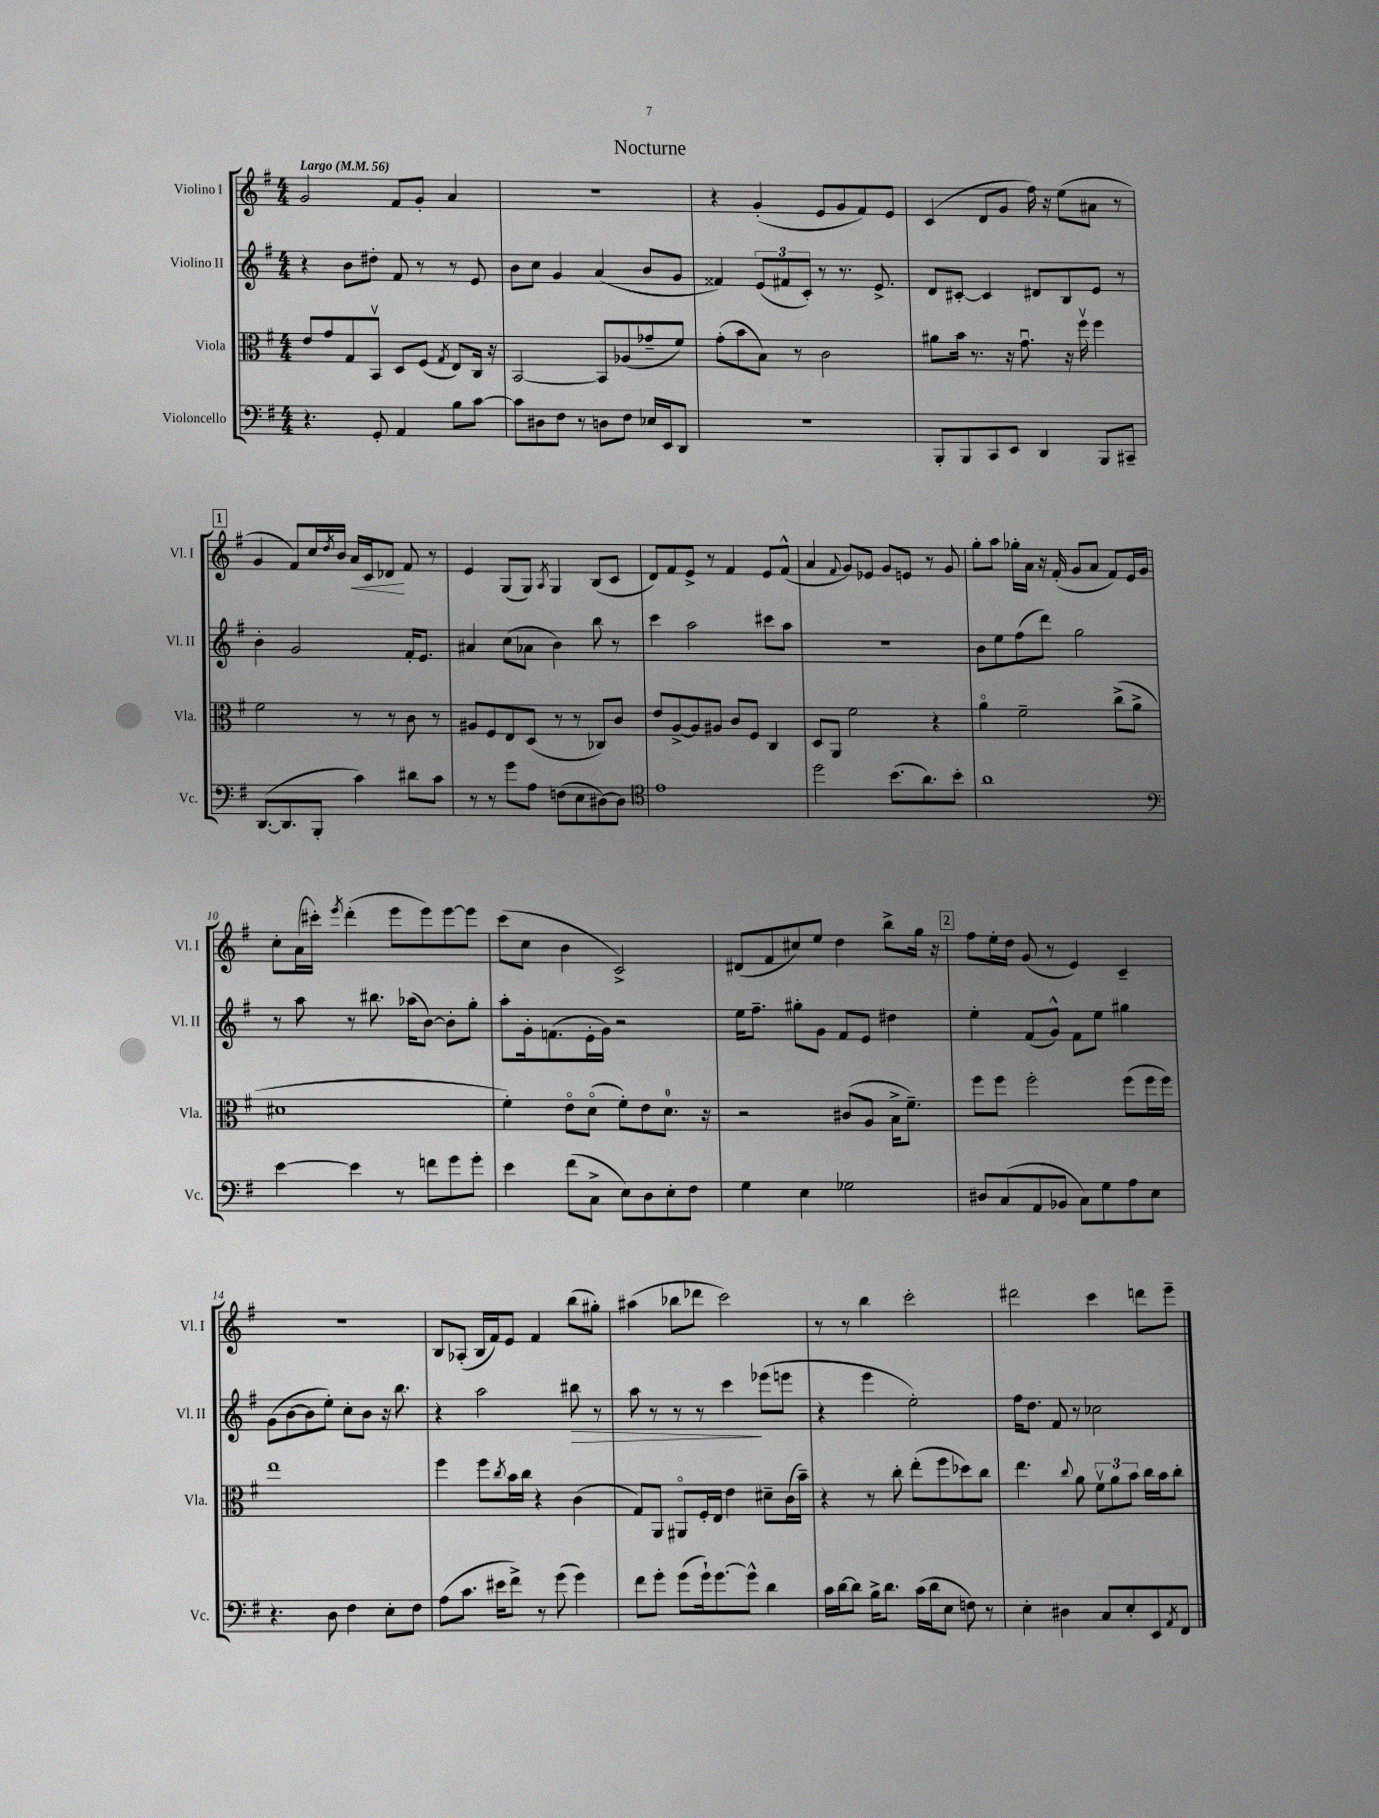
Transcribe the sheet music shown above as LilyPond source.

\header { title = "Nocturne" }
<<
\new StaffGroup <<
\new Staff = "s0" \with { instrumentName = "Violino I" shortInstrumentName = "Vl. I" } {
    \clef treble \key g \major \numericTimeSignature \time 4/4 \tempo "Largo" 4 = 56
    g'2 fis'8 g'8-. a'4 |
    R1 |
    r4 g'4-.( e'8 g'8 fis'8) e'8 |
    c'4( d'8 g'8 fis''16) r16 e''8( ais'8 r8 |
    \mark \markup { \box "1" } g'4 fis'8) c''16 \acciaccatura { d''8 } b'16 a'16\< c'16 des'8\! fis'8 r8 |
    e'4 g8( g8) \acciaccatura { a8 } g4 b8( c'8 |
    d'8) fis'8 e'8-> r8 fis'4 e'8 fis'8-^( |
    a'4 \appoggiatura { fis'8 } g'8) ees'8 g'8 e'8 r8 g'8 |
    g''8-. a''8 ges''16-. a'16 r16 fis'16-.( g'8 a'8 fis'8) e'16 g'16 |
    c''8-. a'16( cis'''16-.) \acciaccatura { e'''8 } d'''4-.( e'''8 e'''8) e'''8~ e'''8 |
    c'''8( c''8 b'4 c'2->) |
    dis'8( fis'8 cis''8) e''8 d''4 b''8-> g''16 r16 |
    \mark \markup { \box "2" } fis''8 e''16-. d''16 g'8( r8 e'4) c'4-- |
    R1 |
    b8 aes8-.( b16 fis'16) e'8 fis'4 b''8( gis''8-.) |
    ais''4( bes''8 des'''8 c'''2) |
    r8 r8 b''4 c'''2-. |
    dis'''2 c'''4 d'''8 e'''8-- \bar "|." |
}
\new Staff = "s1" \with { instrumentName = "Violino II" shortInstrumentName = "Vl. II" } {
    \clef treble \key g \major \numericTimeSignature \time 4/4
    r4 b'8 dis''8-. fis'8 r8 r8 e'8 |
    b'8 c''8 g'4 a'4( b'8 g'8 |
    fisis'4) \tuplet 3/2 { e'8( fis'8 c'8-.) } r8 r8. e'8.-> |
    d'8 cis'8~-. cis'4 dis'8 b8 e'8 r8 |
    \mark \markup { \box "1" } b'4-. g'2 fis'16-. e'8. |
    ais'4 c''8( aes'8 b'4) b''8 r8 |
    c'''4 a''2 cis'''8 a''8 |
    R1 |
    b'8 e''8 fis''8( d'''8) g''2 |
    r8 a''8 r8 bis''8. aes''16( b'8~) b'8-. g''8-. |
    a''8-. g'16-. f'8.( e'16-. g'16) r2 |
    e''16 fis''8.-- gis''8-. g'8 fis'8 e'8 dis''4 |
    \mark \markup { \box "2" } e''4-. fis'8( g'8-^) fis'8 e''8 gis''4 |
    g'8( b'8~ b'8 e''8-.) c''8-. b'8 r16 b''8. |
    r4 a''2 bis''8\> r8 |
    a''8 r8 r8 r8 c'''4\! ees'''8( e'''8 |
    r4 e'''4 e''2-.) |
    fis''16 d''8. fis'8 r8 ces''2 \bar "|." |
}
\new Staff = "s2" \with { instrumentName = "Viola" shortInstrumentName = "Vla." } {
    \clef alto \key g \major \numericTimeSignature \time 4/4
    e'8 g'8 g8 b,8\upbow d8 fis8( \acciaccatura { g8 } e8) c16 r16 |
    b,2~ b,8 aes8( ges'8-- fis'8) |
    g'8-.( b'8 b8) r8 c'2 |
    ais'8 b'16 r8. r16 g'8.\downbow r16 fis''16\upbow fis''4 |
    \mark \markup { \box "1" } fis'2 r8 r8 c'8 r8 |
    ais8 fis8 e8 d8( r8 r8 ces8) c'8 |
    e'8 a8~-> a8 ais8 c'8 fis8 c4 |
    d8 a,8 fis'2 r4 |
    a'4\flageolet fis'2-- c''8->( a'8-> |
    dis'1 |
    fis'4-.) e'8\flageolet d'8\flageolet( fis'8-.) e'8 d'8.-0 r16 |
    r2 cis'8( a8 b16-> fis'8.--) |
    \mark \markup { \box "2" } fis''8 fis''8 fis''2-. fis''8( fis''16 fis''16) |
    e''1 |
    fis''4 fis''8 \acciaccatura { c''8 } b'16 c''16 r4 c'4( |
    g8) a,8 ais,8\flageolet fis16-. e16 e'4 dis'8-- c'16( b'16--) |
    r4 r8 c''8-. e''8-.( fis''8 des''8) c''8 |
    e''4. \appoggiatura { c''8 } a'8 \tuplet 3/2 { fis'8\upbow a'8 b'8 } c''16 b'16 c''8-. \bar "|." |
}
\new Staff = "s3" \with { instrumentName = "Violoncello" shortInstrumentName = "Vc." } {
    \clef bass \key g \major \numericTimeSignature \time 4/4
    r4. g,8-. a,4 b8 c'8~ |
    c'8 dis8 fis8 r8 d8 fis8 ees16 e,16 d,8 |
    R1 |
    b,,8-. b,,8 c,8 e,8 d,4 b,,8 cis,8-- |
    \mark \markup { \box "1" } d,8.~( d,8. b,,8-. c'4) dis'8 c'8 |
    r8 r8 g'8 a8 f8( e8 dis8~) dis8 |
    \clef tenor e'1 |
    d''2 b'8.( a'8.) b'8-. |
    a'1 |
    \clef bass e'4~ e'4 r8 f'8 g'8 g'8-. |
    e'4 fis'8( c8-> e8) d8 e8-. fis8 |
    g4 e4 ges2 |
    \mark \markup { \box "2" } dis8 c8( a,8 bes,8 c8) g8 a8 e8 |
    r4. d8 fis4 e8-. fis8 |
    a8( c'8. eis'16 fis'8->) r8 g'8( g'4) |
    fis'8 g'8-. g'8( g'16-!) g'8.~ g'8-^ d'4 |
    c'16 d'16~ d'8 b16-> d'8. c'16( d'16 e8 f8) r8 |
    e4-. dis4 c8 e8-. e,8 \acciaccatura { a,8 } fis,8 \bar "|." |
}
>>
>>
